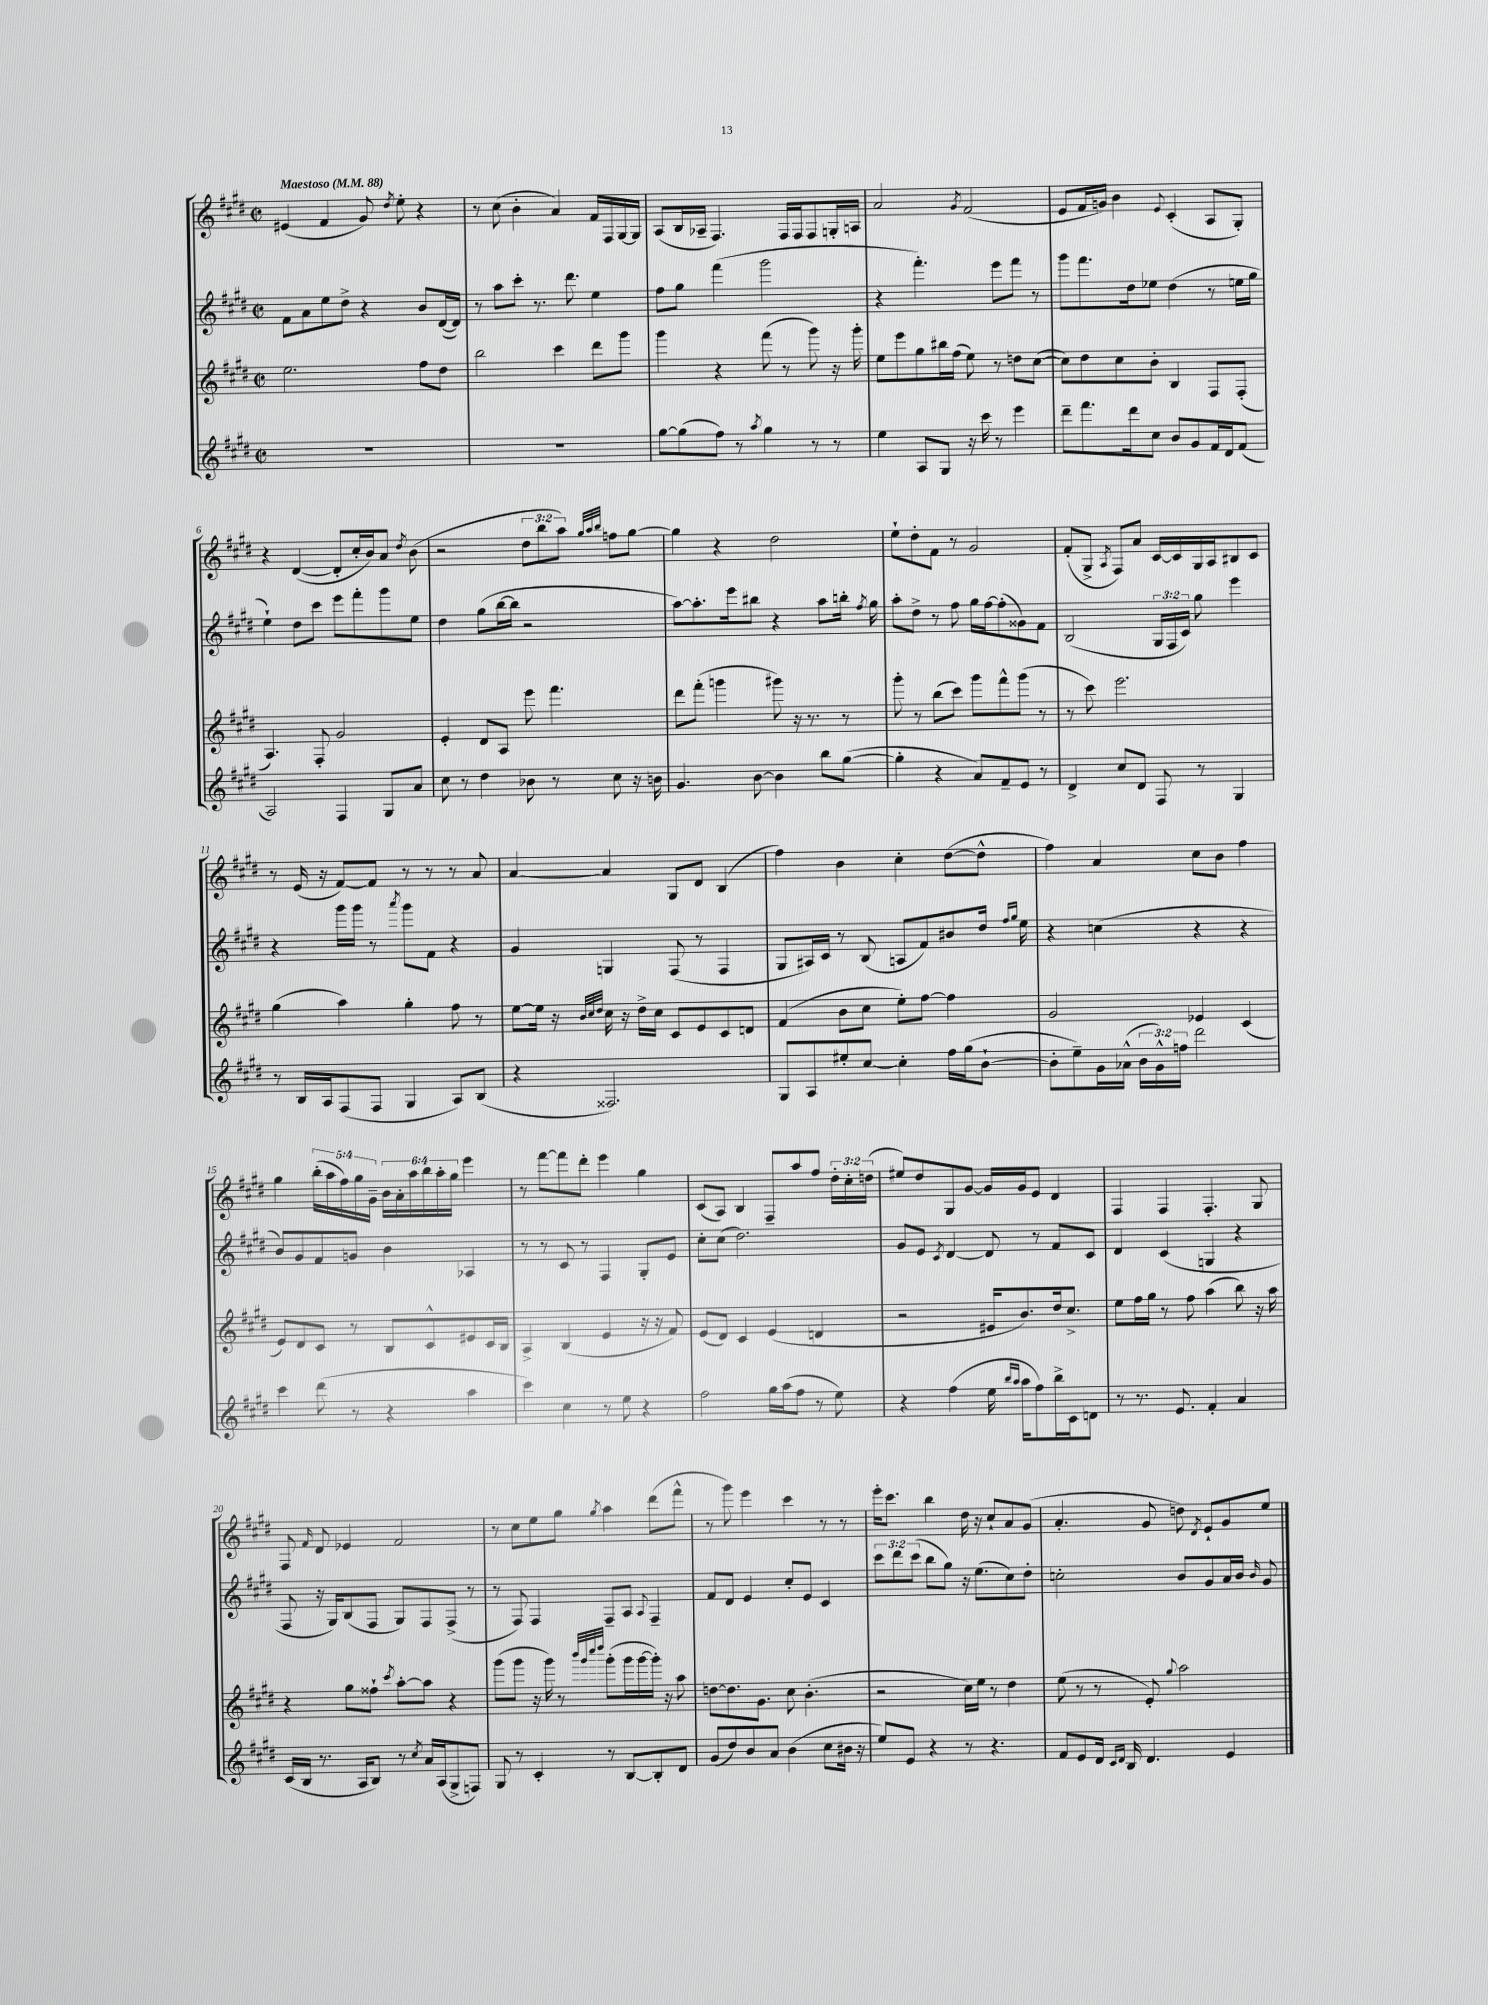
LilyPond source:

<<
\new StaffGroup <<
\new Staff = "s0" {
    \clef treble \key e \major \defaultTimeSignature \time 2/2 \override Staff.TupletNumber.text = #tuplet-number::calc-fraction-text \tempo "Maestoso" 4 = 88
    \autoBeamOff eis'4( fis'4 gis'8) \acciaccatura { dis''8 } e''8-. r4 |
    r8 cis''8( b'4-. a'4) fis'16[ fis16 gis16~ gis16] |
    a8[( b16 aes16]-- fis4.) fis16[ fis16 fis8 g16-. a16] |
    a'2 \acciaccatura { gis'8 } fis'2( |
    e'8[ fis'16 g'16]) b'4 \appoggiatura { e'8 } cis'4-.( a8[ gis8]-.) |
    r4 dis'4~( dis'8[-. cis''16-. b'16) a'8] \acciaccatura { dis''8 } b'8( |
    r2 \tuplet 3/2 { dis''8[ b''8 a''8]) } \grace { gis''32[ a''32 b''32] } f''8[ gis''8]~ |
    gis''4 r4 dis''2 |
    e''8[-! dis''8-. fis'8] r8 gis'2 |
    fis'8[-.( gis8]-> \acciaccatura { a8 } fis8[) a'8] cis'16[~ cis'16 gis16 a16 bis8 cis'8] |
    r8 e'16( r16 fis'8[~) fis'8] r8 r8 r8 a'8 |
    a'4~ a'4 gis8[ dis'8] b4( |
    fis''4) b'4 cis''4-. dis''8[~( dis''8]-^ |
    fis''4) a'4 cis''8[ b'8] fis''4 |
    gis''4 \tuplet 5/4 { b''16[-.( a''16 fis''16) gis''16 gis'16]-- } \tuplet 6/4 { b'16[ a'16-. a''16 b''16 a''16-. gis''16] } e'''4 |
    r8 fis'''8[~ fis'''8 dis'''8]-. e'''4 gis''4 |
    cis'8[( a8]) b4 fis8[-- a''8 fis''8] \tuplet 3/2 { dis''16[-. cis''16-. d''16]( } |
    eis''8[) dis''8 gis8 gis'8]~ gis'16[ gis'16 e'8] dis'4 |
    fis4 fis4 fis4.-. gis8 |
    fis8 \grace { fis'16 } dis'8 ees'4 fis'2 |
    r8 cis''8[ e''8 gis''8] \acciaccatura { gis''8 } a''4 dis'''8[( fis'''8]-^ |
    r8 gis'''8) e'''4 cis'''4 r8 r8 |
    e'''16[-. cis'''8.] b''4 dis''16 r16 cis''8[-! a'8 gis'8]( |
    a'4.-. gis'8 d''8) \acciaccatura { dis'8 } e'8[-! gis'8 e''8] \bar "|." |
}
\new Staff = "s1" {
    \clef treble \key e \major \defaultTimeSignature \time 2/2 \override Staff.TupletNumber.text = #tuplet-number::calc-fraction-text
    \autoBeamOff fis'8[ a'8 e''8 dis''8]-> r4 b'8[ dis'16~( dis'16]) |
    r8 a''8[ cis'''8]-. r8. dis'''8. e''4 |
    fis''8[ gis''8] fis'''4( gis'''2 |
    r4 fis'''4.-.) e'''8[ fis'''8] r8 |
    gis'''8[ fis'''8. dis''16 ees''8] dis''4( r8 e''16[ gis''16] |
    e''4-!) dis''8[ cis'''8] e'''8[ fis'''8-. gis'''8 e''8] |
    dis''4 gis''8[( b''16~ b''16] r2 |
    a''8[~) a''8.-. e'''16 bis''8] r4 a''8[ b''16]-. \acciaccatura { fis''8 } gis''16 |
    a''8[-. dis''8]-> r8 fis''8 gis''16[ fis''16~ fis''8-.( gisis'8) fis'8] |
    b2( \tuplet 3/2 { gis16[ fis16 cis'16]) } gis''8 e'''4 |
    r4 gis'''16[ gis'''16] r8 \acciaccatura { a'''8 } gis'''8[ fis'8] r4 |
    gis'4 g4 fis8( r8 fis4 |
    gis8[ ais16) cis'16] r8 b8( a8[ fis'8) bis'8 dis''16] \grace { fis''16[ gis''16] } e''16 |
    r4 c''4( r4 r4 |
    b'8[) gis'8 fis'8 g'8] b'4 aes4 |
    r8 r8 cis'8 r8 fis4 gis8[-. e'8] |
    cis''8[-. cis''8]( dis''2.) |
    gis'8[ e'8] \acciaccatura { cis'8 } dis'4~ dis'8 r8 fis'8[ cis'8] |
    dis'4 cis'4( g4 r4 |
    fis8 r16 gis16[) b8( fis8] gis8[) fis8 fis8]->( r8 |
    r8 fis8) fis4 fis8[-- a8] \appoggiatura { a8 } fis4-- |
    fis'8[ dis'8] e'4 cis''8[-. e'8] cis'4 |
    \tuplet 3/2 { cis'''8[ dis'''8 cis'''8]( } b''8[ gis''8]) r16 e''8.[( cis''8) dis''8]-. |
    c''2-. b'8[ gis'8 a'16 b'16] \grace { b'16 } gis'8 \bar "|." |
}
\new Staff = "s2" {
    \clef treble \key e \major \defaultTimeSignature \time 2/2
    \autoBeamOff e''2. fis''8[ dis''8] |
    b''2 cis'''4 dis'''8[ gis'''8] |
    gis'''4 r4 fis'''8( r8 gis'''8) r16 gis'''16-. |
    e''8[ e'''8 gis''8 bis''16 fis''16]( e''8) r8 d''8[ cis''8]~( |
    cis''8[) dis''8 cis''8 b'8]-. b4 fis8[ fis8]-.( |
    a4.) fis8-. gis'2 |
    e'4-. dis'8[ a8] e'''8 fis'''4. |
    dis'''8[ fis'''8]-.( g'''4 gis'''8) r16 r8. r8 |
    gis'''8-. r8 b''8[( cis'''8]) gis'''8[ fis'''8-^ gis'''8]( r8 |
    r8 cis'''8) e'''2. |
    gis''4( a''4) gis''4-. fis''8 r8 |
    e''8[~ e''16] r16 \grace { b'32[ cis''32 dis''32] } cis''16 r16 dis''16[-> cis''16] cis'8[ e'8 cis'8 d'8] |
    fis'4( b'8[ cis''8] e''8[-.) fis''8]~ fis''4 |
    gis'2 ees'4 cis'4( |
    e'8[) dis'8 cis'8] r8 b8[ cis'8-^ eis'8 cis'16 b16] |
    a4-> b4( e'4 r16 r16 fis'8) |
    e'8[( dis'8]) cis'4 e'4( d'4 |
    r2 eis'16[ b'8.) dis''16 cis''8.]-> |
    e''8[ fis''16 gis''16] r8 fis''8 a''4( b''8) r16 a''16 |
    r4 gis''8[ fisis''8]-! \acciaccatura { cis'''8 } a''8[~-. a''8] r4 |
    gis'''8[( gis'''8] r16 gis'''16) r8 \grace { b'''32[ gis'''32 cis''''32 dis''''32] } gis'''8[-.( gis'''16 gis'''16~ gis'''16]-.) r16 a''8 |
    d''8[~ d''8. gis'8.] cis''8 b'4.-.( |
    r2 cis''16[) e''16] r8 dis''4 |
    e''8( r8 r8 e'8-.) \appoggiatura { gis''8 } a''2 \bar "|." |
}
\new Staff = "s3" {
    \clef treble \key e \major \defaultTimeSignature \time 2/2 \override Staff.TupletNumber.text = #tuplet-number::calc-fraction-text
    \autoBeamOff R1 |
    R1 |
    gis''8[~ gis''8( fis''8]) r8 \acciaccatura { a''8 } gis''4 r8 r8 |
    e''4 a8[ gis8] r16 cis'''16 r8 e'''4 |
    dis'''8[-- fis'''8. dis'''16 cis''8] b'8[ gis'8 fis'16 dis'16 fis'8]( |
    a2) fis4 gis8[ a'8] |
    cis''8 r8 dis''4 bes'8 r8 cis''8 r16 b'16 |
    gis'4. b'8~ b'4 b''8[ gis''8]~( |
    gis''4-. r4 a'8[) fis'8-- e'8] r8 |
    dis'4-> cis''8[ dis'8] fis8 r8 gis4 |
    r8 b16[ a16 fis8( fis8] gis4 a8[) b8]( |
    r4 fisis2.) |
    gis8[ a8 eis''8-. cis''8]~ cis''4-. fis''16[ gis''16( b'8]~-! |
    b'8[-. e''8--) gis'16 aes'16]-^( \tuplet 3/2 { b'16[ gis'16-^) f''16] } dis'''2 |
    cis'''4 dis'''8( r8 r4 a''4 |
    cis'''4) cis''4 r8 e''8 r4 |
    fis''2 gis''16[ a''16( fis''8] r8 e''8) |
    r4 fis''4( e''16 \grace { b''16[ a''16] } a''16[ fis''8) b''16-> cis'16 d'8] |
    r8 r8. e'8. fis'4-. a'4 |
    cis'16[( b16] r8. a16[ b8]) r8 \acciaccatura { cis''8 } a'16[ a16( gis8-> f8]) |
    gis8 r8 cis'4-. r8 b8[~ b8-. dis'8] |
    gis'8[( dis''8) b'8 a'8] b'4( cis''8[ bis'16] r16 |
    e''8[) e'8] r4 r8 r4. |
    fis'8[ e'8 dis'16] \grace { cis'16[ dis'16] } b16 dis'4. e'4 \bar "|." |
}
>>
>>
